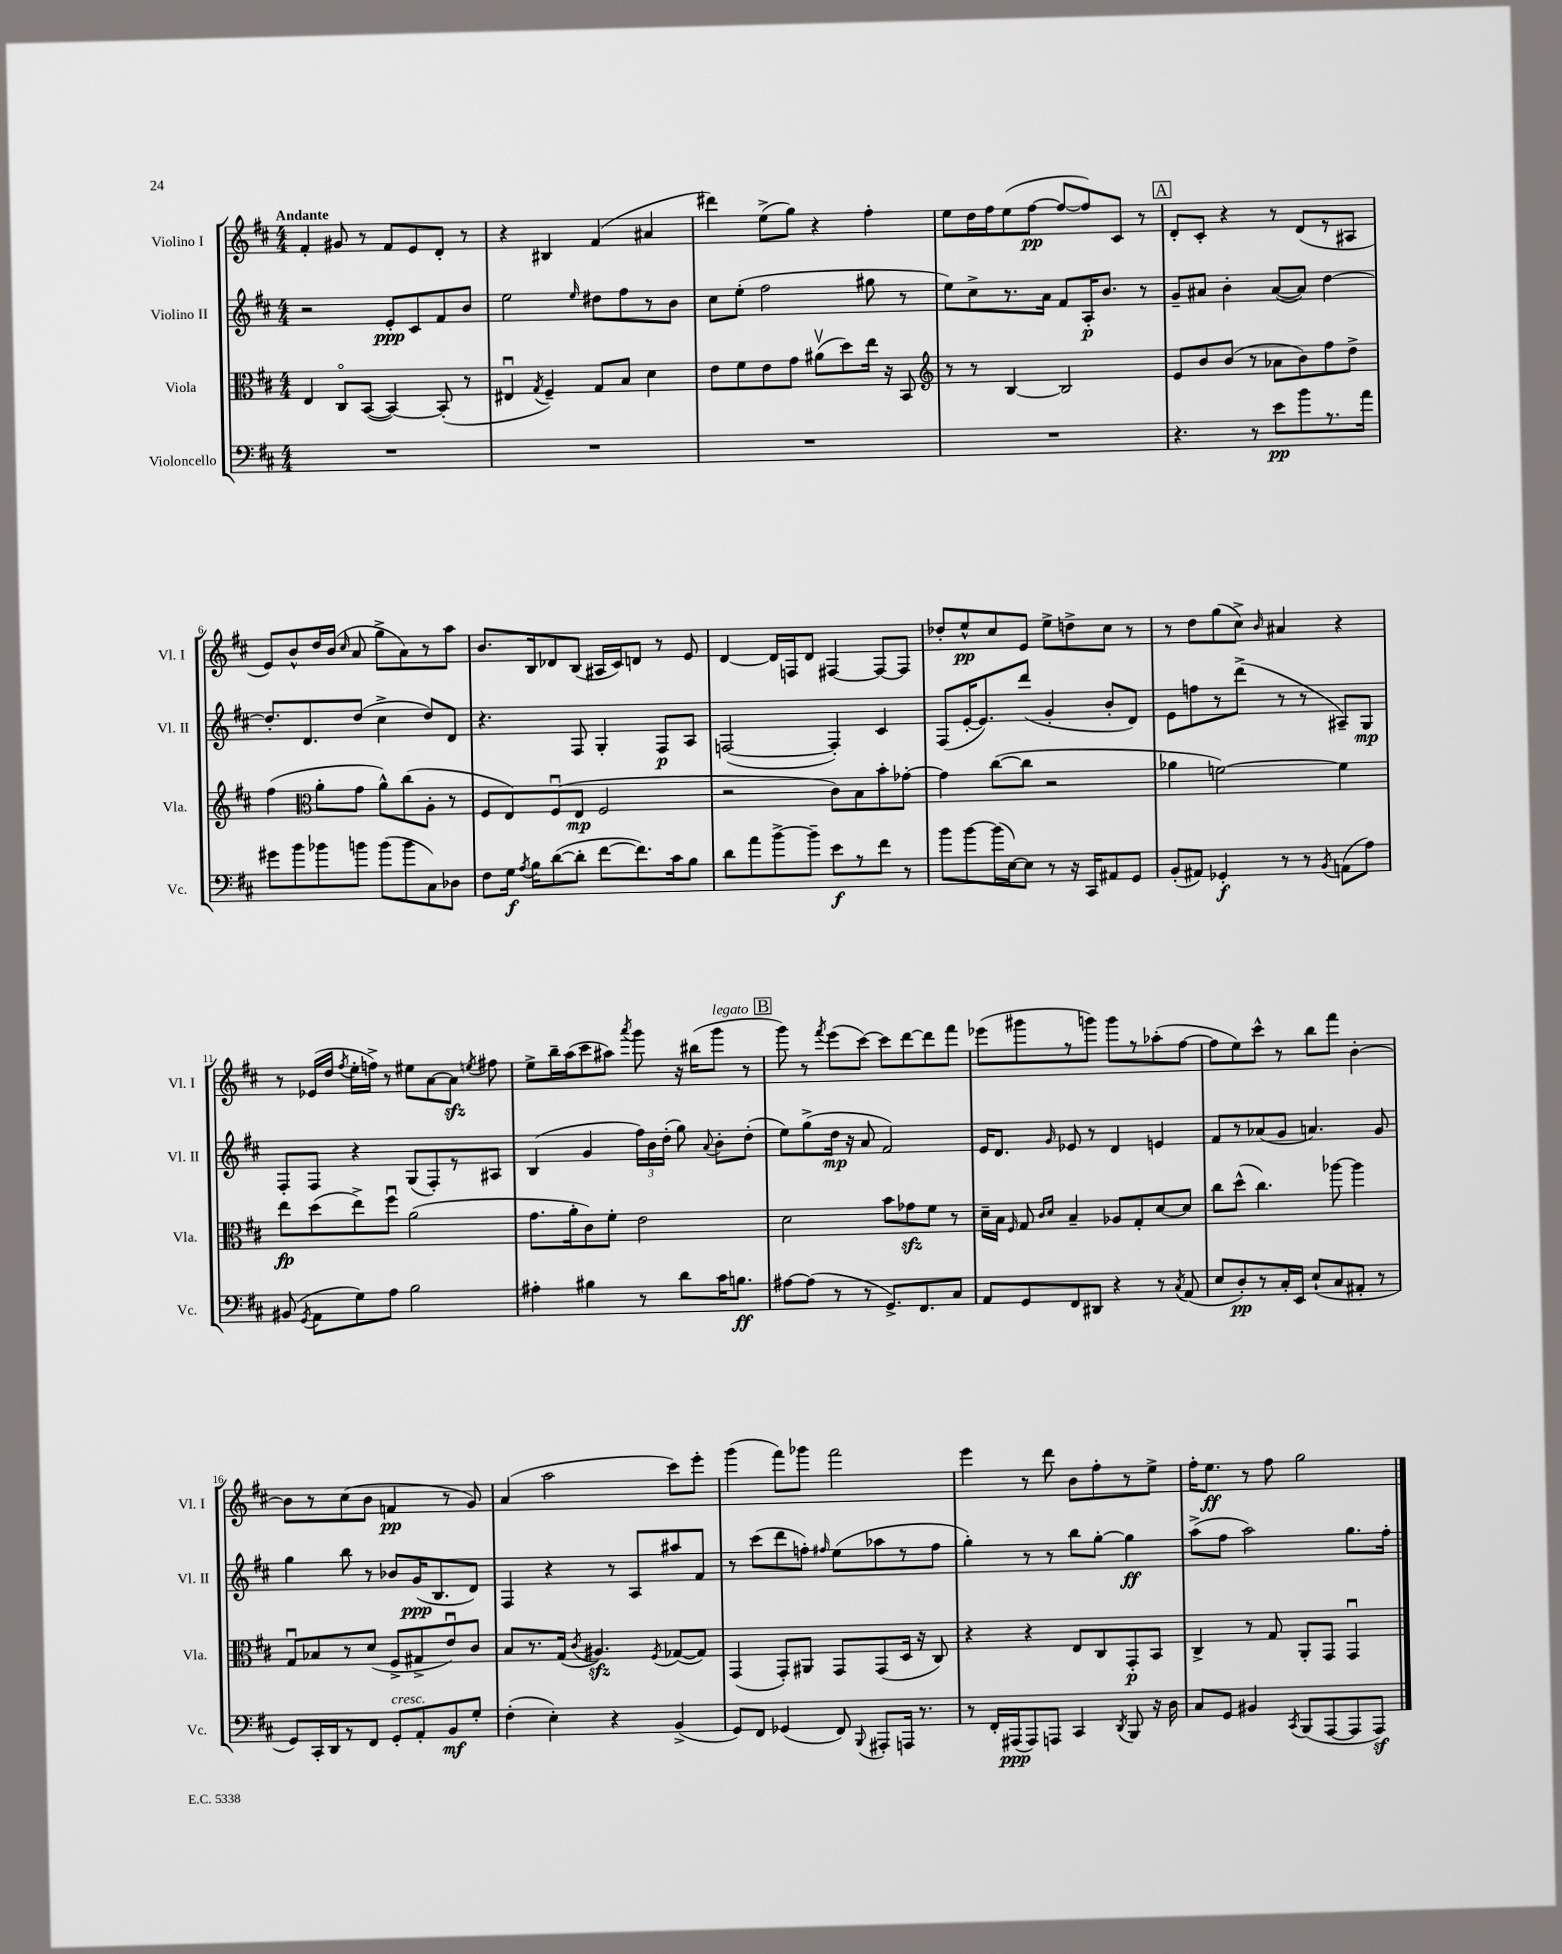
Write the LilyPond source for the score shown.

<<
\new StaffGroup <<
\new Staff = "s0" \with { instrumentName = "Violino I" shortInstrumentName = "Vl. I" } {
    \clef treble \key d \major \numericTimeSignature \time 4/4 \tempo "Andante"
    \autoBeamOff fis'4-. gis'8 r8 fis'8[ e'8 d'8]-. r8 |
    r4 bis4 fis'4( ais'4 |
    dis'''4) e''8[->( g''8]) r4 fis''4-. |
    e''8[ d''16 fis''16 e''8( fis''8]~\pp fis''8[~ fis''8) cis'8] r8 |
    \mark \markup { \box "A" } d'8[-. cis'8]-. r4 r8 d'8[( r8 ais8] |
    e'8[) b'8-^ d''16 b'16]( \grace { cis''16 } a'8 g''8[-> a'8) r8 a''8] |
    b'8.[ b16 des'8 b8]( ais16[ cis'16) d'8] r8 e'8 |
    d'4~ d'16[ f16 d'8] fis4~ fis8[~ fis8] |
    des''8[-. e''8-^\pp cis''8 e'8] e''8[-> d''8-> cis''8] r8 |
    r8 d''8[ g''8( cis''8]->) \grace { b'16 } ais'4 r4 |
    r8 ees'16[( d''16] \acciaccatura { fis''8 } e''16[-. f''16]->) r8 eis''8[ a'8~ a'8]\sfz \acciaccatura { e''8 } fis''8 |
    e''8[-> b''16-- a''16( cis'''8 ais''8]) \acciaccatura { a'''8 } g'''8 r16 bis''16[( g'''8]^\markup { \italic "legato" } r8 |
    \mark \markup { \box "B" } g'''8) r8 \acciaccatura { fis'''8 } e'''8[( cis'''8]~) cis'''8[ d'''8~ d'''8 fis'''8] |
    ees'''8[( gis'''8 r8 g'''8]) g'''8[ r8 aes''8-.( fis''8]~ |
    fis''8[ e''8) cis'''8]-^ r8 b''8[ fis'''8] b'4~-. |
    b'8[ r8 cis''8( b'8] f'4\pp r8 g'8) |
    a'4( a''2 cis'''8[) e'''8]-. |
    g'''4( fis'''8[) ges'''8] fis'''2 |
    e'''4 r8 d'''8 b'8[ fis''8-. r8 e''8]-> |
    fis''16[-. e''8.]\ff r8 fis''8 g''2 \bar "|." |
}
\new Staff = "s1" \with { instrumentName = "Violino II" shortInstrumentName = "Vl. II" } {
    \clef treble \key d \major \numericTimeSignature \time 4/4
    \autoBeamOff r2 e'8[-.\ppp cis'8 fis'8 b'8] |
    e''2 \grace { e''16 } dis''8[ fis''8 r8 b'8] |
    cis''8[ e''8]-.( fis''2 gis''8 r8 |
    e''8[) cis''8-> r8. a'16] fis'8[ a16-.\p b'8.] r8 |
    \mark \markup { \box "A" } g'8[-- ais'8] b'4-. ais'8[~( ais'8]) d''4~ |
    d''8.[-. d'8. d''8]( cis''4-> d''8[) d'8] |
    r4. fis8 g4-. fis8[\p a8] |
    f2~( f4-.) cis'4 |
    fis8[( e'16~-. e'8.) d'''8]( g'4-. b'8[-. d'8]) |
    e'8[ f''8 r8 d'''8]->( r8 r8 ais8[--) g8]\mp |
    fis8[-. fis8] r4 g8[( fis8-.) r8 ais8] |
    b4( g'4 \tuplet 3/2 { fis''16[) b'16 d''16]-.( } g''8) \appoggiatura { a'8 } b'8[-. d''8]-.( |
    \mark \markup { \box "B" } e''8[) g''8->( d''16]\mp r16 a'8 fis'2) |
    e'16[ d'8.] \grace { g'16 } ees'8 r8 d'4 e'4 |
    fis'8[ r8 aes'8( g'8] a'4.) g'8 |
    g''4 b''8 r8 bes'8[ g'16\ppp( b8. d'8]) |
    fis4 r4 r8 a8[ ais''8 fis'8] |
    r8 cis'''8[( d'''8 f''8]-.) \grace { fis''16 } e''8[( aes''8 r8 fis''8] |
    g''4-.) r8 r8 b''8[ g''8]~-. g''4\ff |
    a''8[->( fis''8] a''2) g''8.[ fis''16]-. \bar "|." |
}
\new Staff = "s2" \with { instrumentName = "Viola" shortInstrumentName = "Vla." } {
    \clef alto \key d \major \numericTimeSignature \time 4/4
    \autoBeamOff e4 cis8[\flageolet b,8]~( b,4~) b,8-.( r8 |
    eis4\downbow \acciaccatura { g8 } fis4--) g8[ b8] d'4 |
    e'8[ fis'8 e'8 g'8] ais'8[\upbow( d''8) e''16] r16 b,8 |
    \clef treble r8 r8 b4~ b2 |
    \mark \markup { \box "A" } e'8[ b'8 b'8]( r8 aes'8[ b'8) fis''8 d''8]-> |
    fis''4( \clef alto a'8[-. g'8] a'8[-^) cis''8( a8]-. r8 |
    fis8[ e8) fis8\downbow( e8]\mp fis2 |
    r2 cis'8[) b8 b'8-. ges'8]~-. |
    ges'4 cis''8[~( cis''8] r2 |
    aes'4 f'2~) f'4 |
    e''8[\fp d''8( e''8->) fis''8]\downbow a'2( |
    g'8.[ a'16-. cis'8) fis'8]-. e'2 |
    \mark \markup { \box "B" } d'2 b'8[ ges'8\sfz fis'8] r8 |
    d'16[-- b16] \grace { fis16 } g8 \grace { cis'16[ d'16] } b4-- aes8[ g8-. d'8~ d'8] |
    cis''8[ d''8]-^( cis''4.) aes''8~ aes''4 |
    g8[\downbow bes8 r8 d'8]( fis8[-> gis8-> e'8\downbow) cis'8] |
    b8[ r8. g16]( \acciaccatura { cis'8 } ais4.\sfz) \acciaccatura { fis8 } ges8[~( ges8]) |
    g,4( g,8[-.) ais,8] g,8[ g,8( d16] r16 cis8) |
    r4 r4 e8[ cis8 g,8-.\p b,8] |
    cis4-> r8 g8 a,8[-. g,8] g,4\downbow \bar "|." |
}
\new Staff = "s3" \with { instrumentName = "Violoncello" shortInstrumentName = "Vc." } {
    \clef bass \key d \major \numericTimeSignature \time 4/4
    \autoBeamOff R1 |
    R1 |
    R1 |
    R1 |
    \mark \markup { \box "A" } r4. r8 e'8[\pp b'8 r8. a'16] |
    gis'8[ b'8 bes'8 b'8] b'8[( b'8 cis8) des8] |
    fis8[ g16]\f \acciaccatura { a8 } b16[ d'8~( d'8]-. fis'8[~ fis'8.) cis'16 b8] |
    d'8[ a'8 b'8~-> b'8]-- e'8[\f r8 fis'8] r8 |
    b'8[ b'8~ b'16( e16~) e8] r8 r16 cis,16[ ais,8 g,8] |
    b,8[-.( ais,8]) ges,4-.\f r8 r8 \acciaccatura { b,8 } a,8[( a8]) |
    bis,8( \acciaccatura { g,8 } a,8[ g8) a8] b2 |
    ais4-. bis4 r8 d'8[ cis'16 b8.]\ff |
    \mark \markup { \box "B" } ais8[~ ais8]( r8 r8 g,8.[->) fis,8. cis8] |
    a,8[ g,8 fis,8 dis,8] r4 r8 \acciaccatura { cis8 } a,8( |
    e8[ d8-.\pp) r8 cis16-. e,16] e8[-!( cis8 ais,8]-. r8 |
    g,8[) cis,16-. d,16 r8 fis,8] g,8[-.^\markup { \italic "cresc." } a,8-. b,8\mf g8]-. |
    fis4-.( e4-.) r4 b,4->( |
    g,8[) fis,8] ges,4( fis,8) \appoggiatura { b,,8 } ais,,8[-. a,,16] r8. |
    r8 fis,16[-. ais,,16\ppp( ais,,8) a,,8] cis,4 \acciaccatura { d,8 } b,,8 r16 d16 |
    cis8[ g,8] bis,4 \acciaccatura { cis,8 } b,,8[( a,,8~ a,,8 a,,8]\sf) \bar "|." |
}
>>
>>
